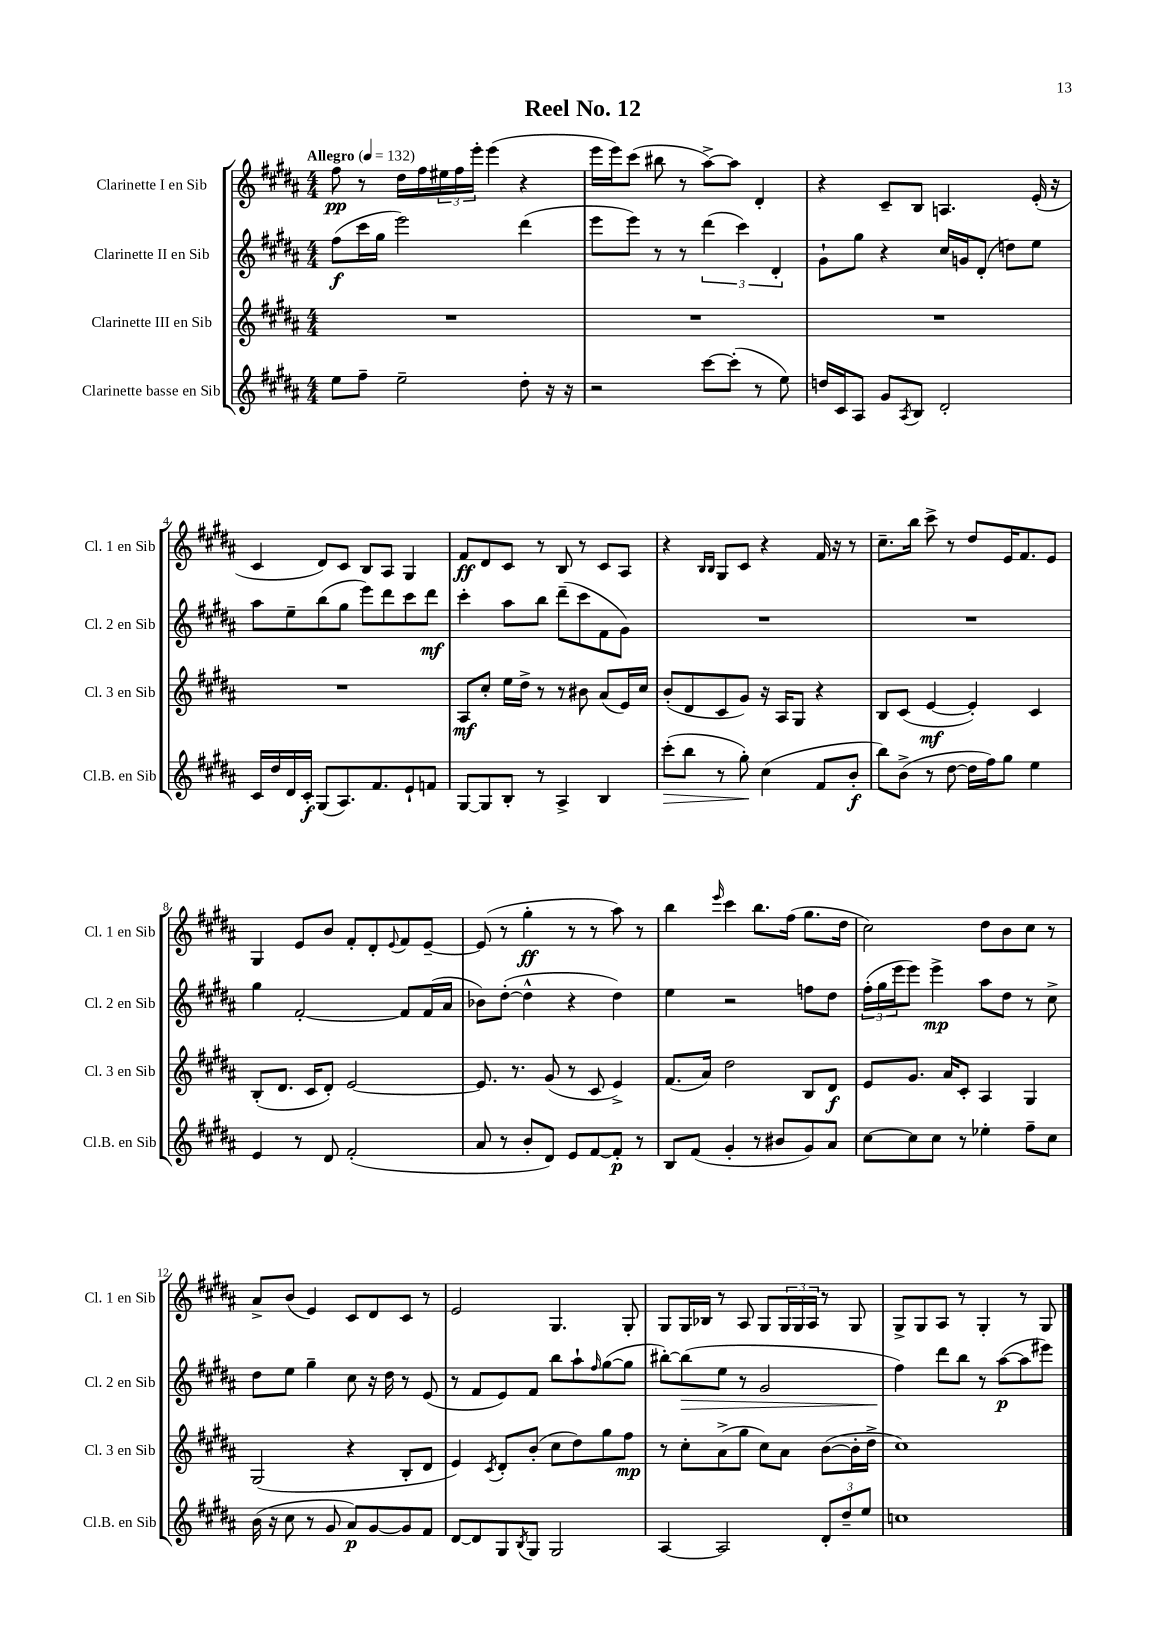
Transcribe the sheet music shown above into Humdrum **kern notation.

**kern	**kern	**kern	**kern
*staff4	*staff3	*staff2	*staff1
*clefG2	*clefG2	*clefG2	*clefG2
*k[f#c#g#d#a#]	*k[f#c#g#d#a#]	*k[f#c#g#d#a#]	*k[f#c#g#d#a#]
*M4/4	*M4/4	*M4/4	*M4/4
*MM132	*MM132	*MM132	*MM132
8ee\L	1r	(8ff#\L	8ff#\
8ff#~\J	.	16ccc#\L	8r
.	.	16gg#\JJ	.
2ee~\	.	2eee\)	16dd#\LL
.	.	.	16ff#\
.	.	.	24ee#\
.	.	.	24ff#\
.	.	.	24eee'\JJ
.	.	.	(4eee\
8dd#'\	.	(4ddd#\	4r
16r	.	.	.
16r	.	.	.
=	=	=	=
2r	1r	8eee\L	16eee\LL
.	.	.	16eee\J)
.	.	8eee\J)	(8ccc#\J
.	.	8r	8bb#\
.	.	8r	8r
[8ccc#\L	.	(6ddd#\	[8aa#^\L)
(8ccc#'\]J	.	.	8aa#\]J
.	.	6ccc#\)	.
8r	.	.	4d#'/
.	.	6d#'/	.
8ee\)	.	.	.
=	=	=	=
16dd/LL	1r	8g#`\L	4r
16c#/J	.	.	.
8A#/J	.	8gg#\J	.
8g#/L	.	4r	8c#~/L
8qA#/	.	.	.
8B/J	.	.	8B/J
2d#'/	.	16cc#/LL	4.A/
.	.	16g/J	.
.	.	(8d#'/J	.
.	.	8dd\L)	.
.	.	8ee\J	(16e'/
.	.	.	16r
=	=	=	=
16c#/LL	1r	8aa#\L	4c#/
16dd#/	.	.	.
16d#/	.	8ee~\	.
16c#'/JJ	.	.	.
(8G#/L	.	(8bb\	8d#/L)
8.A#/)	.	8gg#\J	8c#/J
.	.	8eee\L)	8B/L
8.f#/	.	.	.
.	.	8ddd#\	8A#/J
8e`/	.	8ccc#\	4G#/
8f/J	.	8ddd#\J	.
=	=	=	=
[8G#/L	8A#/L	4ccc#'\	8f#/L
8G#/]	8cc#'/J	.	8d#/
8B'/J	16ee\LL	8aa#\L	8c#/J
.	16dd#^\JJ	.	.
8r	8r	8bb\J	8r
4A#^/	8r	(8ddd#~\L	8B/
.	8b#\	8ccc#\	8r
4B/	(8a#/L	8f#\	8c#/L
.	16e/L)	8g#\J)	8A#/J
.	16cc#/JJ	.	.
=	=	=	=
(8ccc#'\L	(8b'/L	1r	4r
8bb\J	8d#/	.	.
.	.	.	16qqB/LL
.	.	.	16qqB/JJ
8r	8c#/	.	8G#/L
8gg#'\)	8g#/J)	.	8c#/J
(4cc#\	16r	.	4r
.	16A#/LK	.	.
.	8G#/J	.	.
8f#/L	4r	.	16f#/
.	.	.	16r
8b'/J	.	.	8r
=	=	=	=
8bb\L)	8B/L	1r	8.cc#~\L
(8b^\J	(8c#/J	.	.
.	.	.	16bb\Jk
8r	[4e/	.	8ccc#^\
[8dd#\	.	.	8r
16dd#\]LL	4e'/])	.	8dd#/L
16ff#\J)	.	.	.
8gg#\J	.	.	16e/K
.	.	.	8.f#/
4ee\	4c#/	.	.
.	.	.	8e/J
=	=	=	=
4e/	(8B'/L	4gg#\	4G#/
.	8.d#/J	.	.
8r	.	[2f#'/	8e/L
.	16c#/LK	.	.
8d#/	8d#'/J)	.	8b/J
(2f#'/	[2e/	.	8f#'/L
.	.	.	8d#'/
.	.	.	8qqe/
.	.	8f#/]L	8f#/
.	.	(16f#/L	[8e~/J
.	.	16a#/JJ	.
=	=	=	=
8a#/	8.e/]	8b-\L)	(8e/]
8r	.	([8dd#'\J	8r
.	8.r	.	.
8b'/L	.	4dd#^^\]	4gg#'\
8d#/J)	(8g#/	.	.
8e/L	8r	4r	8r
[8f#/	8c#/	.	8r
8f#'/]J	4e^/)	4dd#\)	8aa#\)
8r	.	.	8r
=	=	=	=
8B/L	(8.f#/L	4ee\	4bb\
(8f#/J	.	.	.
.	16a#/Jk)	.	.
.	.	.	16qqeee/
4g#'/	2dd#\	2r	4ccc#\
8r	.	.	8.bb\L
8b#/L	.	.	.
.	.	.	(16ff#\Jk
8g#/)	8B/L	8ff\L	8.gg#\L
8a#/J	8d#/J	8dd#\J	.
.	.	.	16dd#\Jk
=	=	=	=
[8cc#\L	8e/L	(24ff#'\LL	2cc#\)
.	.	24gg#\	.
.	.	24eee\J	.
8cc#\]	8.g#/J	8eee\J)	.
8cc#\J	.	4eee^\	.
.	16a#/LK	.	.
8r	8c#'/J	.	.
4ee-'\	4A#/	8aa#\L	8dd#\L
.	.	8dd#\J	8b\
8ff#~\L	4G#/	8r	8cc#\J
8cc#\J	.	8cc#^\	8r
=	=	=	=
(16b\	(2G#/	8dd#\L	8a#^/L
16r	.	.	.
8cc#\	.	8ee\J	(8b/J
8r	.	4gg#~\	4e/)
8g#/	.	.	.
8a#/L)	4r	8cc#\	8c#/L
[8g#/	.	16r	8d#/
.	.	16dd#\	.
8g#/]	8B'/L	8r	8c#/J
8f#/J	8d#/J	(8e/	8r
=	=	=	=
[8d#/L	4e/)	8r	2e/
8d#/]	.	8f#/L	.
.	8qc#/	.	.
8G#/	8d#'/L	8e/)	.
8qB/	.	.	.
8G#/J	(8b'/J	8f#/J	.
2G#/	8cc#\L	8bb\L	4.G#/
.	8dd#\)	8aa#`\	.
.	.	16qqff#/	.
.	8gg#\	([8gg#\	.
.	8ff#\J	8gg#\]J	8G#'/
=	=	=	=
[4A#/	8r	[8bb#'\L)	8G#/L
.	8cc#'\L	(8bb#\]	16G#/L
.	.	.	16B-/JJ
2A#/]	(8a#^\	8ee\J	8r
.	8gg#\J	8r	8A#/
.	8cc#\L)	2g#/	8G#/L
.	8a#\J	.	24G#/L
.	.	.	24G#/
.	.	.	24A#/JJ
12d#'/L	([8b\L	.	8r
12dd#~/	.	.	.
.	16b'\]L	.	8G#/
12ee/J	.	.	.
.	16dd#^\JJ	.	.
=	=	=	=
1cc	1cc#)	4ff#\)	8G#^/L
.	.	.	8G#/
.	.	8ddd#\L	8A#/J
.	.	8bb\J	8r
.	.	8r	4G#'/
.	.	([8aa#\L	.
.	.	8aa#\]	8r
.	.	8eee#\J)	8G#/
==	==	==	==
*-	*-	*-	*-
